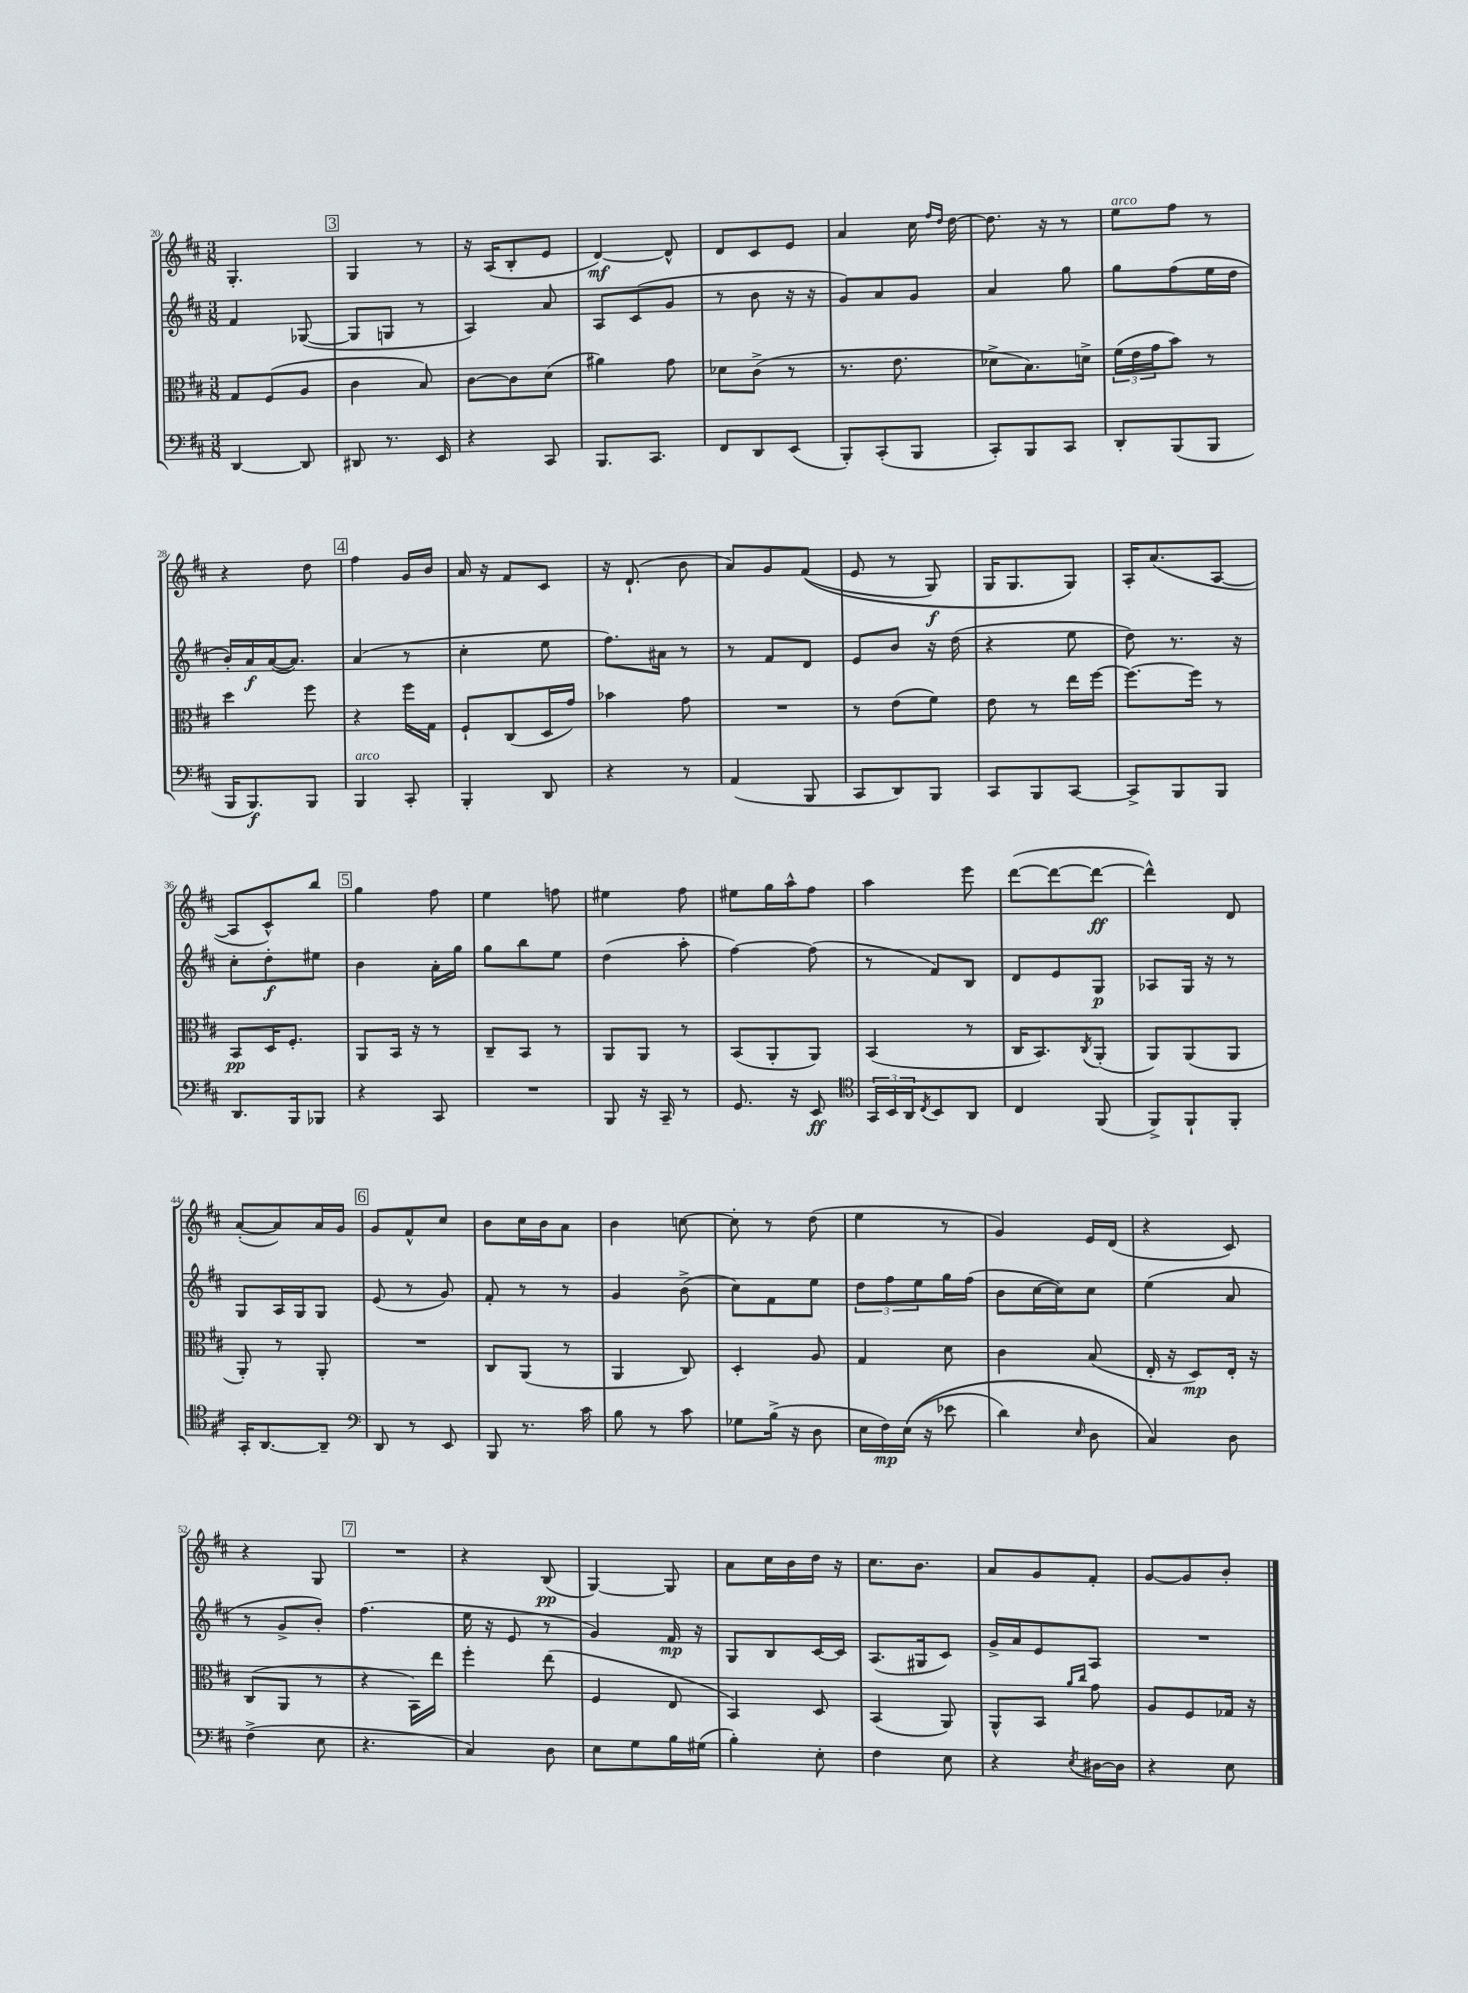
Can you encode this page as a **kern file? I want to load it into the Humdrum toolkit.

**kern	**dynam	**kern	**dynam	**kern	**dynam	**kern	**dynam
*part4	*part4	*part3	*part3	*part2	*part2	*part1	*part1
*staff4	*staff4	*staff3	*staff3	*staff2	*staff2	*staff1	*staff1
*clefF4	*	*clefC3	*	*clefG2	*	*clefG2	*
*k[f#c#]	*	*k[f#c#]	*	*k[f#c#]	*	*k[f#c#]	*
*M3/8	*	*M3/8	*	*M3/8	*	*M3/8	*
=20	=20	=20	=20	=20	=20	=20	=20
[4DD/	.	8G/L	.	4f#/	.	4.G'/	.
.	.	(8F#/	.	.	.	.	.
8DD/]	.	8A/J	.	([8G-X/	.	.	.
!!LO:REH:place=s1:t=3
=21	=21	=21	=21	=21	=21	=21	=21
8DD#X/	.	4c#\	.	8G-/L]	.	4G/	.
8.r	.	.	.	8Gn/J	.	.	.
.	.	8B/)	.	8r	.	8r	.
16EE/	.	.	.	.	.	.	.
=22	=22	=22	=22	=22	=22	=22	=22
4r	.	[8c#\L	.	4A/)	.	16r	.
.	.	.	.	.	.	(16A/KL	.
.	.	8c#\]	.	.	.	8B'/	.
8CC#/	.	(8d\J	.	8a/	.	8e/J	.
=23	=23	=23	=23	=23	=23	=23	=23
8.BBB/L	.	4a#X\)	.	8A/L	.	[4d/)	mf
.	.	.	.	(8c#/	.	.	.
8.CC#/J	.	.	.	.	.	.	.
.	.	8g\	.	8g/J	.	8d^^/]	.
=24	=24	=24	=24	=24	=24	=24	=24
8FF#/L	.	8d-X\L	.	8r	.	8d/L	.
8DD/	.	(8c#^\J	.	8b\	.	8c#/	.
(8EE/J	.	8r	.	16r	.	8e/J	.
.	.	.	.	16r	.	.	.
=25	=25	=25	=25	=25	=25	=25	=25
8BBB'/L)	.	8.r	.	8g/L)	.	4a/	.
(8CC#'/	.	.	.	8a/	.	.	.
.	.	8.e\	.	.	.	.	.
8BBB/J	.	.	.	8g/J	.	16cc#\	.
.	.	.	.	.	.	16qqff#/LL	.
.	.	.	.	.	.	16qqdd/JJ	.
.	.	.	.	.	.	[16dd\	.
=26	=26	=26	=26	=26	=26	=26	=26
8CC#'/L)	.	8d-X^\L	.	4a/	.	8.dd\]	.
8BBB/	.	8.B\)	.	.	.	.	.
.	.	.	.	.	.	16r	.
8CC#/J	.	.	.	8gg\	.	8r	.
.	.	16dn^\Jk	.	.	.	.	.
=27	=27	=27	=27	=27	=27	=27	=27
!	!	!	!	!	!	!LO:TX:a:i:t=arco	!
8DD'/L	.	(24f#\LL	.	8gg\L	.	8ee\L	.
.	.	24e\	.	.	.	.	.
.	.	24g\J	.	.	.	.	.
(8BBB/	.	8b\J)	.	(8ff#\	.	8ff#\J	.
8BBB/J	.	8r	.	16ee\L	.	8r	.
.	.	.	.	16dd\JJ	.	.	.
!!LO:LB:g=z
=28	=28	=28	=28	=28	=28	=28	=28
16BBB/KL	.	4dd\	.	16b'/LL)	.	4r	.
8.BBB/)	f	.	.	16a/	f	.	.
.	.	.	.	([16a/J	.	.	.
.	.	.	.	8.a/J])	.	.	.
8BBB/J	.	8ff#\	.	.	.	8dd\	.
!!LO:REH:place=s1:t=4
=29	=29	=29	=29	=29	=29	=29	=29
!LO:TX:a:i:t=arco	!	!	!	!	!	!	!
4BBB/	.	4r	.	(4a/	.	4ff#\	.
8CC#'/	.	16ff#\LL	.	8r	.	16g/LL	.
.	.	16G\JJ	.	.	.	16b/JJ	.
=30	=30	=30	=30	=30	=30	=30	=30
4BBB'/	.	8F#`/L	.	4cc#'\	.	16a/	.
.	.	.	.	.	.	16r	.
.	.	(8C#/	.	.	.	8f#/L	.
8DD/	.	16D/L	.	8ee\	.	8c#/J	.
.	.	16g/JJ)	.	.	.	.	.
=31	=31	=31	=31	=31	=31	=31	=31
4r	.	4b-X\	.	8.ff#\L)	.	16r	.
.	.	.	.	.	.	(8.d`/	.
.	.	.	.	16a#X\Jk	.	.	.
8r	.	8g\	.	8r	.	8b\	.
=32	=32	=32	=32	=32	=32	=32	=32
(4AA/	.	4.r	.	8r	.	8a/L)	.
.	.	.	.	8f#/L	.	8g/	.
8BBB/	.	.	.	8d/J	.	((8f#/J	.
=33	=33	=33	=33	=33	=33	=33	=33
8CC#/L	.	8r	.	8e/L	.	8e/	.
8DD/)	.	(8e\L	.	8b/J	.	8r	.
8BBB/J	.	8f#\J)	.	16r	.	8G/)	f
.	.	.	.	(16dd\	.	.	.
=34	=34	=34	=34	=34	=34	=34	=34
8CC#/L	.	8e\	.	4r	.	16G/KL	.
.	.	.	.	.	.	8.G/	.
8BBB/	.	8r	.	.	.	.	.
[8CC#/J	.	16ee\LL	.	8ee\	.	8G/J)	.
.	.	[16ff#\JJ	.	.	.	.	.
=35	=35	=35	=35	=35	=35	=35	=35
8CC#^/L]	.	8.ff#\L_	.	8dd\)	.	16A'/KL	.
.	.	.	.	.	.	(8.a/	.
8BBB/	.	.	.	8.r	.	.	.
.	.	16ff#\Jk]	.	.	.	.	.
8BBB/J	.	8r	.	.	.	[8A/J	.
.	.	.	.	16r	.	.	.
!!LO:LB:g=z
=36	=36	=36	=36	=36	=36	=36	=36
8.DD/L	.	8BB/L	pp	8cc#'\L	.	8A/L]	.
.	.	16D/K	.	8dd'\	f	8c#^^/)	.
16BBB/k	.	8.F#'/J	.	.	.	.	.
8BBB-X/J	.	.	.	8ee#X\J	.	8bb/J	.
!!LO:REH:place=s1:t=5
=37	=37	=37	=37	=37	=37	=37	=37
4r	.	8AA/L	.	4b\	.	4gg\	.
.	.	16BB/Jk	.	.	.	.	.
.	.	16r	.	.	.	.	.
8CC#/	.	8r	.	16a'\LL	.	8ff#\	.
.	.	.	.	16gg\JJ	.	.	.
=38	=38	=38	=38	=38	=38	=38	=38
4.r	.	8C#~/L	.	8gg\L	.	4ee\	.
.	.	8BB/J	.	8bb\	.	.	.
.	.	8r	.	8ee\J	.	8ffn\	.
=39	=39	=39	=39	=39	=39	=39	=39
8BBB/	.	8AA/L	.	(4dd\	.	4ee#X\	.
16r	.	8AA/J	.	.	.	.	.
16CC#~/	.	.	.	.	.	.	.
8r	.	8r	.	8aa'\	.	8ff#\	.
=40	=40	=40	=40	=40	=40	=40	=40
8.GG/	.	(8BB/L	.	[4ff#\)	.	8ee#X\L	.
.	.	8AA'/	.	.	.	16gg\L	.
16r	.	.	.	.	.	16aa^^\J	.
8EE/	ff	8AA/J)	.	(8ff#\]	.	8ff#\J	.
=41	=41	=41	=41	=41	=41	=41	=41
*clefC4	*	*	*	*	*	*	*
24GG/LL	.	(4BB/	.	8r	.	4aa\	.
24BB/	.	.	.	.	.	.	.
24AA/J	.	.	.	.	.	.	.
8qC#/	.	.	.	.	.	.	.
8BB/	.	.	.	8f#/L)	.	.	.
8AA/J	.	8r	.	8B/J	.	8eee\	.
=42	=42	=42	=42	=42	=42	=42	=42
4C#/	.	16C#/KL	.	8d/L	.	([8ddd\L	.
.	.	8.BB/)	.	.	.	.	.
.	.	.	.	8e/	.	8ddd\_	.
.	.	8qC#/	.	.	.	.	.
(8FF#/	.	(8AA'/J	.	8G/J	p	8ddd\J_	ff
=43	=43	=43	=43	=43	=43	=43	=43
8FF#^/L)	.	8AA/L)	.	8A-X/L	.	4ddd^^\])	.
8FF#`/	.	(8AA/	.	16G/Jk	.	.	.
.	.	.	.	16r	.	.	.
8FF#'/J	.	8AA/J	.	8r	.	8d/	.
!!LO:LB:g=z
=44	=44	=44	=44	=44	=44	=44	=44
16GG'/KL	.	8AA'/)	.	8G/L	.	([8a'/L	.
[8.AA/	.	.	.	.	.	.	.
.	.	8r	.	16A/L	.	8a/])	.
.	.	.	.	16G/J	.	.	.
8AA~/J]	.	8AA'/	.	8G/J	.	16a/L	.
.	.	.	.	.	.	16g/JJ	.
!!LO:REH:place=s1:t=6
=45	=45	=45	=45	=45	=45	=45	=45
*clefF4	*	*	*	*	*	*	*
8DD/	.	4.r	.	(8e/	.	8g/L	.
8r	.	.	.	8r	.	8f#^^/	.
8EE/	.	.	.	8g/)	.	8cc#/J	.
=46	=46	=46	=46	=46	=46	=46	=46
8BBB/	.	8C#/L	.	8f#'/	.	8b\L	.
8.r	.	(8AA/J	.	8r	.	16cc#\L	.
.	.	.	.	.	.	16b\J	.
.	.	8r	.	8r	.	8a\J	.
16c#\	.	.	.	.	.	.	.
=47	=47	=47	=47	=47	=47	=47	=47
8B\	.	4AA/	.	4g/	.	4b\	.
8r	.	.	.	.	.	.	.
8c#\	.	8C#/)	.	(8b^\	.	[8ccn\	.
=48	=48	=48	=48	=48	=48	=48	=48
8G-X\L	.	4D'/	.	8cc#\L)	.	8cc'\]	.
(16B^\Jk	.	.	.	8f#\	.	8r	.
16r	.	.	.	.	.	.	.
8D\	.	8A/	.	8ee\J	.	(8dd\	.
=49	=49	=49	=49	=49	=49	=49	=49
16E\LL	.	4G/	.	12dd\L	.	4ee\	.
16F#\)	mp	.	.	.	.	.	.
.	.	.	.	12ff#\	.	.	.
((16E\JJ	.	.	.	.	.	.	.
.	.	.	.	12ee\	.	.	.
16r	.	.	.	.	.	.	.
8e-X\	.	8d\	.	16gg\L	.	8r	.
.	.	.	.	(16ff#\JJ	.	.	.
=50	=50	=50	=50	=50	=50	=50	=50
4d\)	.	4c#\	.	8b\L	.	4g/)	.
.	.	.	.	[16cc#\L	.	.	.
.	.	.	.	16cc#\J])	.	.	.
16qqE/	.	.	.	.	.	.	.
8D\	.	(8B/	.	8cc#\J	.	16e/LL	.
.	.	.	.	.	.	(16d/JJ	.
=51	=51	=51	=51	=51	=51	=51	=51
4C#/)	.	16E'/	.	(4ee\	.	4r	.
.	.	16r	.	.	.	.	.
.	.	8D/L)	mp	.	.	.	.
8D\	.	16E'/Jk	.	8a/	.	8c#/)	.
.	.	16r	.	.	.	.	.
!!LO:LB:g=z
=52	=52	=52	=52	=52	=52	=52	=52
(4F#^\	.	(8C#/L	.	8r	.	4r	.
.	.	8AA/J	.	8g^/L	.	.	.
8E\	.	8r	.	8b'/J)	.	8G/	.
!!LO:REH:place=s1:t=7
=53	=53	=53	=53	=53	=53	=53	=53
4.r	.	4r	.	(4.ff#\	.	4.r	.
.	.	16BB\LL)	.	.	.	.	.
.	.	16ee\JJ	.	.	.	.	.
=54	=54	=54	=54	=54	=54	=54	=54
4C#/)	.	4ff#'\	.	16ee\	.	4r	.
.	.	.	.	16r	.	.	.
.	.	.	.	8e/	.	.	.
8D\	.	(8ee\	.	8r	.	(8B/	pp
=55	=55	=55	=55	=55	=55	=55	=55
8E\L	.	4F#/	.	4g/)	.	[4G/)	.
8G\	.	.	.	.	.	.	.
16B\L	.	8E/	.	16f#/	mp	8G/]	.
(16G#X\JJ	.	.	.	16r	.	.	.
=56	=56	=56	=56	=56	=56	=56	=56
4B'\)	.	4BB/)	.	8G/L	.	8a\L	.
.	.	.	.	8B/	.	16cc#\L	.
.	.	.	.	.	.	16b\	.
8E'\	.	8D/	.	[16c#/L	.	16dd\JJ	.
.	.	.	.	16c#/JJ]	.	16r	.
=57	=57	=57	=57	=57	=57	=57	=57
4F#\	.	(4BB/	.	(8.A/L	.	8.cc#\L	.
.	.	.	.	16G#X/k	.	8.b\J	.
8E\	.	8AA/)	.	8c#/J)	.	.	.
=58	=58	=58	=58	=58	=58	=58	=58
4r	.	8AA^^/L	.	16g^/LL	.	8a/L	.
.	.	.	.	16a/J	.	.	.
.	.	8BB/J	.	8e/	.	8g/	.
.	.	16qqa/LL	.	.	.	.	.
8qE/	.	16qqcc#/JJ	.	.	.	.	.
[16D#X\LL	.	8g\	.	8A/J	.	8f#'/J	.
16D#\JJ]	.	.	.	.	.	.	.
=59	=59	=59	=59	=59	=59	=59	=59
4r	.	8A/L	.	4.r	.	[8g/L	.
.	.	8F#/	.	.	.	8g/]	.
8E\	.	16G-X/Jk	.	.	.	8b'/J	.
.	.	16r	.	.	.	.	.
==	==	==	==	==	==	==	==
*-	*-	*-	*-	*-	*-	*-	*-
